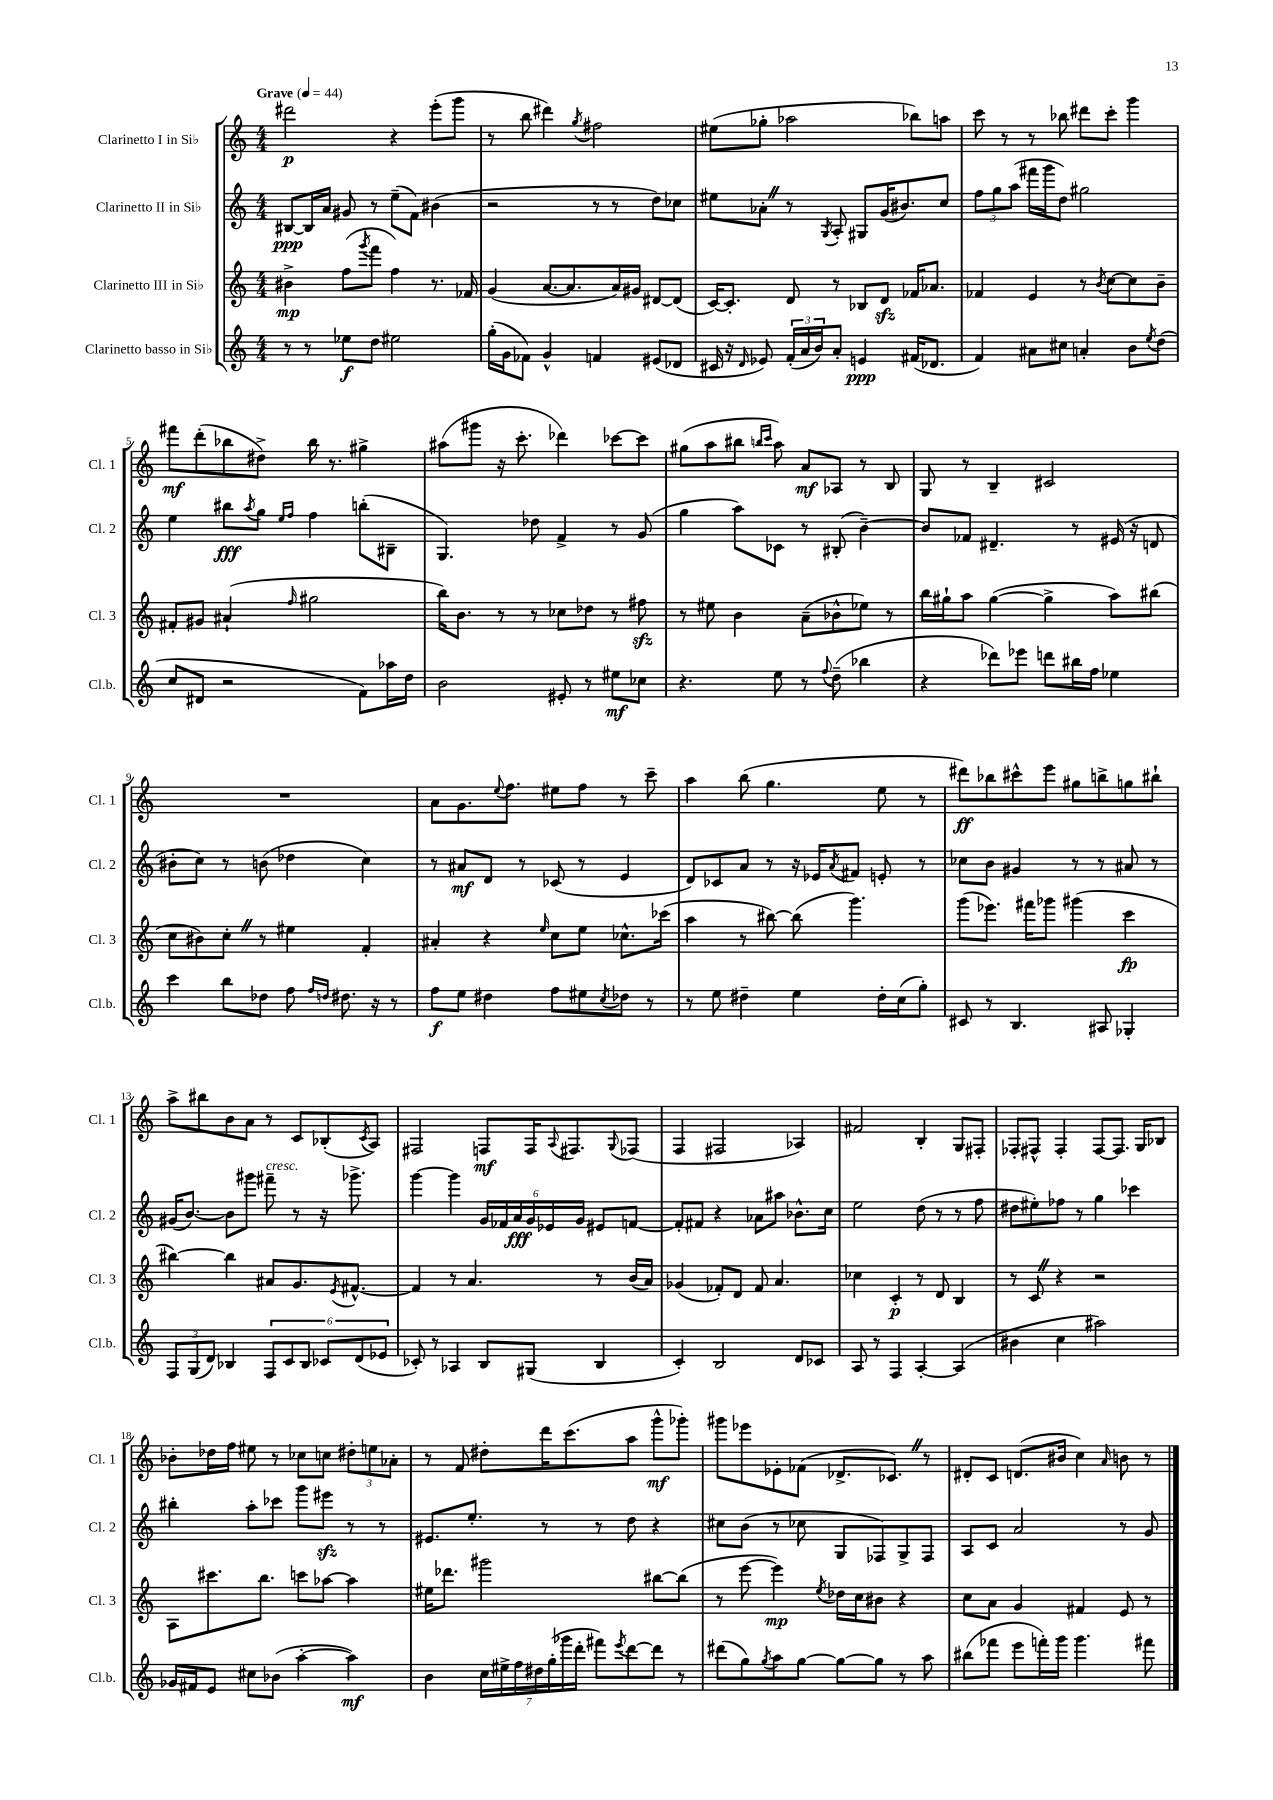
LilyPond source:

<<
\new StaffGroup <<
\new Staff = "s0" \with { instrumentName = "Clarinetto I in Sib" shortInstrumentName = "Cl. 1" } {
    \clef treble \key c \major \numericTimeSignature \time 4/4 \tempo "Grave" 4 = 44
    dis'''2\p r4 e'''8-.( g'''8 |
    r8 b''8 dis'''4) \acciaccatura { g''8 } fis''2 |
    eis''8( ges''8-. aes''2 bes''8) a''8 |
    c'''8 r8 r8 bes''8 dis'''8 c'''8-. g'''4 |
    fis'''8\mf d'''8-.( bes''8 dis''8->) bes''16 r8. gis''4-> |
    ais''8( gis'''8 r16 c'''8.-. des'''4) ces'''8~ ces'''8 |
    gis''8( a''8 bis''8 \grace { b''16 c'''16 } a''8) a'8\mf aes8 r8 b8 |
    g8 r8 b4-- cis'2 |
    R1 |
    a'8 g'8. \appoggiatura { e''8 } f''8. eis''8 f''8 r8 c'''8-- |
    a''4 b''8( g''4. e''8 r8 |
    dis'''8\ff) bes''8 cis'''8-^ e'''8 gis''8 b''8-> g''8 bis''8-! |
    a''8-> bis''8 b'8 a'8 r8 c'8 bes8-.( \acciaccatura { c'8 } a8) |
    fis2 f8\mf f16 \appoggiatura { a8 } fis8. \appoggiatura { g8 } fes8( |
    f4 fis2 aes4) |
    fis'2 b4-. g8 fis8-. |
    fes8-. fis8-^ fis4-. fis8~ fis8. g16 bes8 |
    bes'8-. des''16 f''16 eis''8 r8 ces''8 c''8 \tuplet 3/2 { dis''8-. e''8 aes'8-. } |
    r8 f'8 dis''8-. d'''16 c'''8.( a''8 g'''8-^\mf ges'''8-.) |
    gis'''8 ees'''8 ees'8-. fes'8( des'8.-> ces'8.) \once \override BreathingSign.text = \markup { \musicglyph "scripts.caesura.straight" } \breathe r8 |
    dis'8-. c'8 d'8.( bis'16 c''4) \grace { a'16 } b'8 r8 \bar "|." |
}
\new Staff = "s1" \with { instrumentName = "Clarinetto II in Sib" shortInstrumentName = "Cl. 2" } {
    \clef treble \key c \major \numericTimeSignature \time 4/4
    bis8~\ppp bis16 a'16 gis'8 r8 e''8--( f'8) bis'4( |
    r2 r8 r8 d''8) ces''8 |
    eis''8 aes'8-. \once \override BreathingSign.text = \markup { \musicglyph "scripts.caesura.straight" } \breathe r8 \acciaccatura { g8 } a8-. gis8 g'16( bis'8.) c''8 |
    \tuplet 3/2 { f''8 g''8 a''8( } fis'''16 g'''16 d''8) gis''2 |
    e''4 bis''8\fff \acciaccatura { a''8 } g''8 \grace { e''16 f''16 } f''4 b''8-.( bis8-- |
    g4.) des''8 f'4-> r8 g'8( |
    g''4 a''8) ces'8 r8 bis8-.( b'4~--) |
    b'8 fes'8 dis'4.-- r8 eis'16( r16 d'8 |
    bis'8-. c''8) r8 b'8( des''4 c''4) |
    r8 ais'8\mf d'8 r8 ces'8( r8 e'4 |
    d'8) ces'8 a'8 r8 r16 ees'16 \acciaccatura { a'8 } fis'8 e'8-. r8 |
    ces''8 b'8 gis'4 r8 r8 ais'8 r8 |
    gis'16( b'8.~) b'8 gis'''8 fis'''8--^\markup { \italic "cresc." } r8 r16 ges'''8.-> |
    g'''4~ g'''4 \tuplet 6/4 { g'16 fes'16 a'16\fff g'16 ees'16 g'16 } eis'8 f'8~ |
    f'8-. fis'8 r4 aes'8 ais''8 bes'8.-^ c''16 |
    e''2 d''8( r8 r8 f''8 |
    dis''8 eis''8-.) fes''8 r8 g''4 ces'''4 |
    bis''4-. a''8-. ces'''8 g'''8 eis'''8\sfz r8 r8 |
    eis'8. e''8.-. r8 r8 d''8 r4 |
    cis''8 b'8( r8 ces''8 g8 fes8) g8-> fes8 |
    a8 c'8 a'2 r8 g'8 \bar "|." |
}
\new Staff = "s2" \with { instrumentName = "Clarinetto III in Sib" shortInstrumentName = "Cl. 3" } {
    \clef treble \key c \major \numericTimeSignature \time 4/4
    bis'4->\mp f''8( \acciaccatura { g'''8 } f'''8 f''4) r8. fes'16 |
    g'4( a'8.~ a'8. a'16) gis'16 dis'8~ dis'8( |
    c'16~) c'8.-. d'8 r8 bes8 d'8\sfz fes'16 aes'8. |
    fes'4 e'4 r8 \acciaccatura { b'8 } c''8~ c''8 b'8-- |
    fis'8-. gis'8 ais'4-!( \grace { f''16 } gis''2 |
    b''16) b'8. r8 r8 ces''8 des''8 r8 fis''8\sfz |
    r8 eis''8 b'4 a'8--( bes'8-^ ees''8) r8 |
    b''16 gis''16-! a''8 gis''4~( gis''4-> a''8) bis''8( |
    c''8 bis'8) c''8-. \once \override BreathingSign.text = \markup { \musicglyph "scripts.caesura.straight" } \breathe r8 eis''4 f'4-. |
    ais'4-. r4 \grace { e''16 } c''8 e''8 ces''8.-^ ces'''16( |
    a''4 r8 bis''8~) bis''8( g'''4.) |
    g'''8( ees'''8.) fis'''16 ges'''8 gis'''4( c'''4\fp |
    bis''4~) bis''4 ais'8 g'8. \acciaccatura { e'8 } fis'8.~-^ |
    fis'4 r8 a'4. r8 b'16( a'16) |
    ges'4( fes'8-.) d'8 fes'8 a'4. |
    ces''4 c'4-.\p r8 d'8 b4 |
    r8 c'8 \once \override BreathingSign.text = \markup { \musicglyph "scripts.caesura.straight" } \breathe r4 r2 |
    a8 cis'''8. b''8. c'''8 aes''8~ aes''4 |
    eis''16 des'''8. gis'''2 bis''8~ bis''8( |
    r8 e'''8~ e'''4\mp) \acciaccatura { e''8 } des''16 c''16 bis'8 r4 |
    c''8 a'8 g'4 fis'4 e'8 r8 \bar "|." |
}
\new Staff = "s3" \with { instrumentName = "Clarinetto basso in Sib" shortInstrumentName = "Cl.b." } {
    \clef treble \key c \major \numericTimeSignature \time 4/4
    r8 r8 ees''8\f d''8 eis''2 |
    g''16-.( g'16 fes'8) g'4-^ f'4 eis'8( des'8 |
    cis'16 r16 \grace { d'16 } ees'8) \tuplet 3/2 { f'16-.( a'16 b'16) } a'8-. e'4\ppp fis'16( des'8. |
    f'4) ais'8 cis''8 a'4-. b'8 \acciaccatura { e''8 } d''8( |
    c''8 dis'8 r2 f'8) aes''16 d''16 |
    b'2 eis'8-. r8 eis''8\mf ces''8 |
    r4. e''8 r8 \appoggiatura { f''8 } d''8--( bes''4 |
    r4 des'''8) ees'''8 d'''8 bis''16 f''16 ees''4 |
    c'''4 b''8 des''8 f''8 \grace { f''16 d''16 } dis''8. r16 r8 |
    f''8\f e''8 dis''4 f''8 eis''8 \acciaccatura { c''8 } des''8 r8 |
    r8 e''8 dis''4-- e''4 dis''16-. c''16( g''8-.) |
    cis'8 r8 b4. ais8 ges4-. |
    \tuplet 3/2 { f8 g8( d'8) } bes4 \tuplet 6/4 { f8 c'8 bes8 ces'8 d'8( ees'8 } |
    ces'8-.) r8 aes4 b8 gis8( b4 |
    c'4-.) b2 d'8 ces'8 |
    a8 r8 f4 a4~-. a4( |
    bis'4 c''4 ais''2) |
    ges'16 fis'16 e'8 cis''8 bes'8( a''4~-. a''4\mf) |
    b'4 \tuplet 7/4 { c''16 eis''16-> f''16 dis''16 g''16-.( ges'''16 d'''16-. } fis'''8) \acciaccatura { e'''8 } d'''8~ d'''8 r8 |
    dis'''8( g''8) \acciaccatura { g''8 } a''8 g''8~ g''8~ g''8 r8 a''8 |
    bis''8( fes'''8 e'''8 f'''16-.) g'''16 g'''4. fis'''8 \bar "|." |
}
>>
>>
